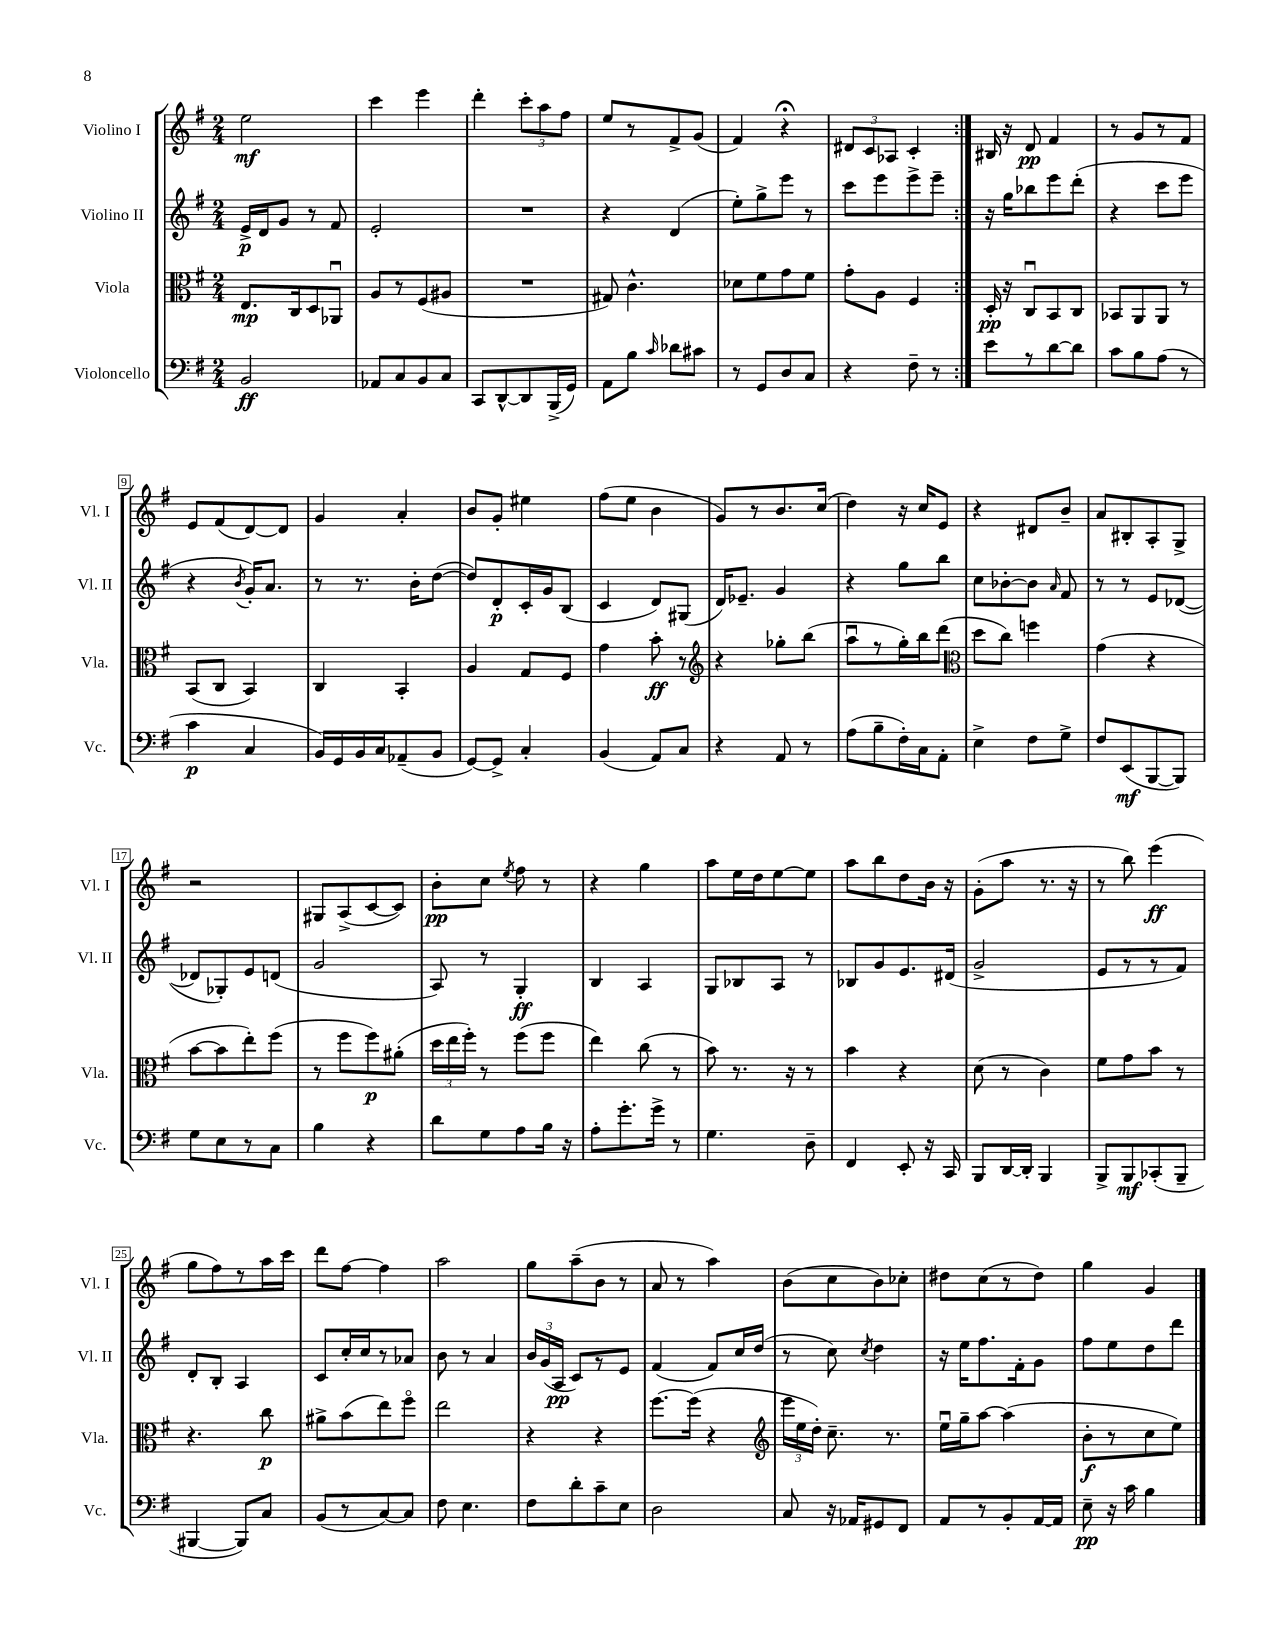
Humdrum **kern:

**kern	**dynam	**kern	**dynam	**kern	**dynam	**kern	**dynam
*part4	*part4	*part3	*part3	*part2	*part2	*part1	*part1
*staff4	*staff4	*staff3	*staff3	*staff2	*staff2	*staff1	*staff1
*I"Violoncello	*	*I"Viola	*	*I"Violino II	*	*I"Violino I	*
*I'Vc.	*	*I'Vla.	*	*I'Vl. II	*	*I'Vl. I	*
*clefF4	*	*clefC3	*	*clefG2	*	*clefG2	*
*k[f#]	*	*k[f#]	*	*k[f#]	*	*k[f#]	*
*M2/4	*	*M2/4	*	*M2/4	*	*M2/4	*
=1	=1	=1	=1	=1	=1	=1	=1
2BB/	ff	8.E/L	mp	16e^/LL	p	2ee\	mf
.	.	.	.	16d/J	.	.	.
.	.	.	.	8g/J	.	.	.
.	.	16C/k	.	.	.	.	.
.	.	8D/	.	8r	.	.	.
.	.	8AA-Xu/J	.	8f#/	.	.	.
=2	=2	=2	=2	=2	=2	=2	=2
8AA-X/L	.	8A/L	.	2e'/	.	4ccc\	.
8C/	.	8r	.	.	.	.	.
8BB/	.	(8F#/	.	.	.	4eee\	.
8C/J	.	8A#X/J	.	.	.	.	.
=3	=3	=3	=3	=3	=3	=3	=3
8CC/L	.	2r	.	2r	.	4ddd'\	.
[8DD^^/	.	.	.	.	.	.	.
8DD/]	.	.	.	.	.	12ccc'\L	.
.	.	.	.	.	.	12aa\	.
(16BBB^/L	.	.	.	.	.	.	.
.	.	.	.	.	.	12ff#\J	.
16GG/JJ)	.	.	.	.	.	.	.
=4	=4	=4	=4	=4	=4	=4	=4
8AA\L	.	8G#X/)	.	4r	.	8ee/L	.
8B\J	.	4.c^^\	.	.	.	8r	.
16qqc/	.	.	.	.	.	.	.
8d-X\L	.	.	.	(4d/	.	8f#^/	.
8c#X\J	.	.	.	.	.	(8g/J	.
=5	=5	=5	=5	=5	=5	=5	=5
8r	.	8d-X\L	.	8ee'\L)	.	4f#/)	.
8GG/L	.	8f#\	.	8gg^\	.	.	.
8D/	.	8g\	.	8eee\J	.	4r;<	.
8C/J	.	8f#\J	.	8r	.	.	.
=6	=6	=6	=6	=6	=6	=6	=6
4r	.	8g'\L	.	8ccc\L	.	12d#X/L	.
.	.	.	.	.	.	12c/	.
.	.	8A\J	.	8eee\	.	.	.
.	.	.	.	.	.	12A-X/J	.
8F#~\	.	4F#/	.	8eee^\	.	4c'/	.
8r	.	.	.	8eee~\J	.	.	.
=7:|!	=7:|!	=7:|!	=7:|!	=7:|!	=7:|!	=7:|!	=7:|!
8e\L	.	16D'/	pp	16r	.	16B#X/	.
.	.	16r	.	16gg\KL	.	16r	.
8r	.	8Cu/L	.	8bb-X\	.	8d/	pp
[8d\	.	8BB/	.	8eee\	.	4f#/	.
8d\J]	.	8C/J	.	(8ddd'\J	.	.	.
=8	=8	=8	=8	=8	=8	=8	=8
8c\L	.	8BB-X/L	.	4r	.	8r	.
8B\	.	8AA/	.	.	.	8g/L	.
(8A\J	.	8AA/J	.	8ccc\L	.	8r	.
8r	.	8r	.	8eee\J	.	8f#/J	.
!!LO:LB:g=z
=9	=9	=9	=9	=9	=9	=9	=9
4c\	p	(8BB/L	.	4r	.	8e/L	.
.	.	8C/J	.	.	.	(8f#/	.
.	.	.	.	8qb/	.	.	.
4C/	.	4BB/)	.	16g'/KL)	.	[8d/)	.
.	.	.	.	8.a/J	.	.	.
.	.	.	.	.	.	8d/J]	.
=10	=10	=10	=10	=10	=10	=10	=10
16BB/LL)	.	4C/	.	8r	.	4g/	.
16GG/	.	.	.	.	.	.	.
16BB/	.	.	.	8.r	.	.	.
16C/J	.	.	.	.	.	.	.
(8AA-X~/	.	4BB'/	.	.	.	4a'/	.
.	.	.	.	16b'\KL	.	.	.
8BB/J	.	.	.	([8dd\J	.	.	.
=11	=11	=11	=11	=11	=11	=11	=11
[8GG/L)	.	4A/	.	8dd/L])	.	8b/L	.
8GG^/J]	.	.	.	8d'/	p	8g'/J	.
4C'/	.	8G/L	.	16c'/L	.	4ee#X\	.
.	.	.	.	16g/J	.	.	.
.	.	8F#/J	.	(8B/J	.	.	.
=12	=12	=12	=12	=12	=12	=12	=12
(4BB/	.	4g\	.	4c/	.	(8ff#\L	.
.	.	.	.	.	.	8ee\J	.
8AA/L)	.	8b'\	ff	8d/L)	.	4b\	.
8C/J	.	8r	.	(8G#X/J	.	.	.
=13	=13	=13	=13	=13	=13	=13	=13
*	*	*clefG2	*	*	*	*	*
4r	.	4r	.	16d/KL)	.	8g/L)	.
.	.	.	.	8.e-X~/J	.	.	.
.	.	.	.	.	.	8r	.
8AA/	.	8gg-X'\L	.	4g/	.	8.b/	.
8r	.	(8bb\J	.	.	.	.	.
.	.	.	.	.	.	(16cc/Jk	.
=14	=14	=14	=14	=14	=14	=14	=14
(8A\L	.	8aau\L	.	4r	.	4dd\)	.
8B~\	.	8r	.	.	.	.	.
16F#'\L)	.	16gg'\L)	.	8gg\L	.	16r	.
16C\J	.	16bb\J	.	.	.	16cc/KL	.
8AA'\J	.	(8ddd\J	.	8bb\J	.	8e/J	.
=15	=15	=15	=15	=15	=15	=15	=15
*	*	*clefC3	*	*	*	*	*
4E^\	.	8dd\L	.	8cc\L	.	4r	.
.	.	8cc\J)	.	[8b-X'\	.	.	.
8F#\L	.	4ffn\	.	8b-\J]	.	8d#X/L	.
.	.	.	.	16qqa/	.	.	.
8G^\J	.	.	.	8f#/	.	8b~/J	.
=16	=16	=16	=16	=16	=16	=16	=16
8F#/L	.	(4g\	.	8r	.	8a/L	.
(8EE/	mf	.	.	8r	.	8B#X'/	.
[8BBB/	.	4r	.	8e/L	.	8A'/	.
8BBB/J])	.	.	.	([8d-X/J	.	8G^/J	.
!!LO:LB:g=z
=17	=17	=17	=17	=17	=17	=17	=17
8G\L	.	[8b\L	.	8d-X/L]	.	2r	.
8E\	.	8b\]	.	8G-X'/)	.	.	.
8r	.	8ee'\)	.	8e/	.	.	.
8C\J	.	(8ff#\J	.	(8dn/J	.	.	.
=18	=18	=18	=18	=18	=18	=18	=18
4B\	.	8r	.	2g/	.	8G#X/L	.
.	.	8ff#\L	.	.	.	(8A^/	.
4r	.	8ff#\)	p	.	.	[8c/	.
.	.	(8a#X'\J	.	.	.	8c/J])	.
=19	=19	=19	=19	=19	=19	=19	=19
8d\L	.	24dd\LL	.	8A/)	.	8b'\L	pp
.	.	24ee\	.	.	.	.	.
.	.	24ff#'\JJ)	.	.	.	.	.
8G\	.	8r	.	8r	.	8cc\J	.
.	.	.	.	.	.	8qee/	.
8A\	.	(8ff#\L	.	4G'/	ff	8ff#\	.
16B\Jk	.	8ff#\J	.	.	.	8r	.
16r	.	.	.	.	.	.	.
=20	=20	=20	=20	=20	=20	=20	=20
8A'\L	.	4ee\)	.	4B/	.	4r	.
8.g'\	.	.	.	.	.	.	.
.	.	(8cc\	.	4A/	.	4gg\	.
16g^\Jk	.	.	.	.	.	.	.
8r	.	8r	.	.	.	.	.
=21	=21	=21	=21	=21	=21	=21	=21
4.G\	.	8b\)	.	8G/L	.	8aa\L	.
.	.	8.r	.	8B-X/	.	16ee\L	.
.	.	.	.	.	.	16dd\J	.
.	.	.	.	8A/J	.	[8ee\	.
.	.	16r	.	.	.	.	.
8D~\	.	8r	.	8r	.	8ee\J]	.
=22	=22	=22	=22	=22	=22	=22	=22
4FF#/	.	4b\	.	8B-X/L	.	8aa\L	.
.	.	.	.	8g/	.	8bb\	.
8EE'/	.	4r	.	8.e/	.	8dd\	.
16r	.	.	.	.	.	16b\Jk	.
16CC/	.	.	.	(16d#X/Jk	.	16r	.
=23	=23	=23	=23	=23	=23	=23	=23
8BBB/L	.	(8d\	.	2g^/	.	(8g'\L	.
[16DD/L	.	8r	.	.	.	8aa\J	.
16DD'/JJ]	.	.	.	.	.	.	.
4BBB/	.	4c\)	.	.	.	8.r	.
.	.	.	.	.	.	16r	.
=24	=24	=24	=24	=24	=24	=24	=24
8BBB^/L	.	8f#\L	.	8e/L	.	8r	.
8BBB/	mf	8g\	.	8r	.	8bb\)	.
(8CC-X'/	.	8b\J	.	8r	.	(4eee\	ff
8BBB~/J	.	8r	.	8f#/J)	.	.	.
!!LO:LB:g=z
=25	=25	=25	=25	=25	=25	=25	=25
[4BBB#X/	.	4.r	.	8d'/L	.	8gg\L	.
.	.	.	.	8B'/J	.	8ff#\)	.
8BBB#/L])	.	.	.	4A/	.	8r	.
8C/J	.	8cc\	p	.	.	16aa\L	.
.	.	.	.	.	.	16ccc\JJ	.
=26	=26	=26	=26	=26	=26	=26	=26
(8BB/L	.	8a#X^\L	.	8c/L	.	8ddd\L	.
8r	.	(8b\	.	16cc'/L	.	[8ff#\J	.
.	.	.	.	16cc/J	.	.	.
[8C/)	.	8ee\)	.	8r	.	4ff#\]	.
8C/J]	.	8ff#\J	.	8a-X/J	.	.	.
=27	=27	=27	=27	=27	=27	=27	=27
8F#\	.	2ee\	.	8b\	.	2aa\	.
4.E\	.	.	.	8r	.	.	.
.	.	.	.	4a/	.	.	.
=28	=28	=28	=28	=28	=28	=28	=28
8F#\L	.	4r	.	24b/LL	.	8gg\L	.
.	.	.	.	(24g/	.	.	.
.	.	.	.	24A/JJ	pp	.	.
8d'\	.	.	.	8c/L)	.	(8aa~\	.
8c~\	.	4r	.	8r	.	8b\J	.
8E\J	.	.	.	8e/J	.	8r	.
=29	=29	=29	=29	=29	=29	=29	=29
2D\	.	[8.ff#\L	.	(4f#/	.	8a/	.
.	.	.	.	.	.	8r	.
.	.	(16ff#\Jk]	.	.	.	.	.
.	.	4r	.	8f#/L)	.	4aa\)	.
.	.	.	.	16cc/L	.	.	.
.	.	.	.	(16dd/JJ	.	.	.
=30	=30	=30	=30	=30	=30	=30	=30
*	*	*clefG2	*	*	*	*	*
8C/	.	24eee\LL	.	8r	.	(8b\L	.
.	.	24ee\	.	.	.	.	.
.	.	24dd'\JJ)	.	.	.	.	.
16r	.	8.cc~\	.	8cc\)	.	8cc\	.
16AA-X/KL	.	.	.	.	.	.	.
.	.	.	.	8qcc/	.	.	.
8GG#X/	.	.	.	4dd\	.	8b\)	.
.	.	8.r	.	.	.	.	.
8FF#/J	.	.	.	.	.	8cc-X'\J	.
=31	=31	=31	=31	=31	=31	=31	=31
8AA/L	.	16eeu\LL	.	16r	.	8dd#X\L	.
.	.	16gg~\J	.	16ee\KL	.	.	.
8r	.	[8aa\J	.	8.ff#\	.	(8cc\	.
8BB'/	.	(4aa\]	.	.	.	8r	.
.	.	.	.	16f#'\k	.	.	.
[16AA/L	.	.	.	8g\J	.	8dd#\J)	.
16AA/JJ]	.	.	.	.	.	.	.
=32	=32	=32	=32	=32	=32	=32	=32
8E~\	pp	8b'\L	f	8ff#\L	.	4gg\	.
16r	.	8r	.	8ee\	.	.	.
16c\	.	.	.	.	.	.	.
4B\	.	8cc\	.	8dd\	.	4g/	.
.	.	8ee\J)	.	8ddd\J	.	.	.
==	==	==	==	==	==	==	==
*-	*-	*-	*-	*-	*-	*-	*-
